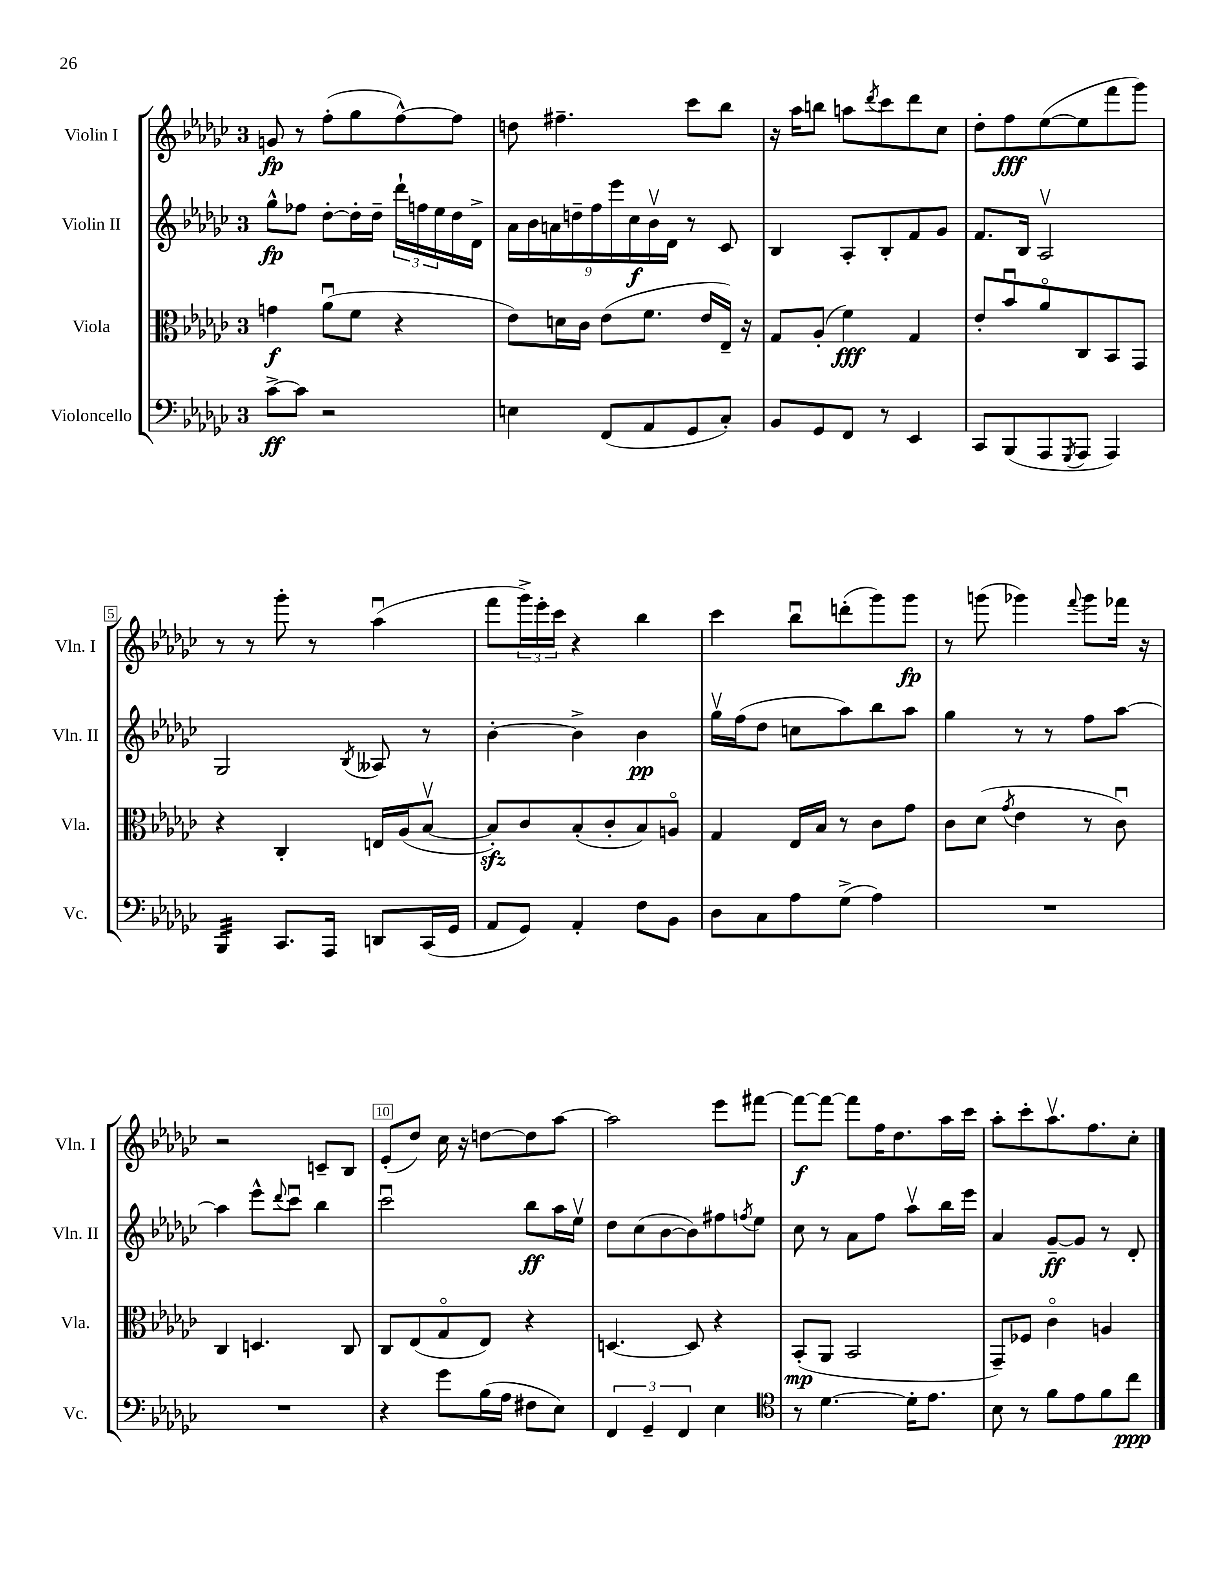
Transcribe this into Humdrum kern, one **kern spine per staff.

**kern	**kern	**kern	**kern
*staff4	*staff3	*staff2	*staff1
*clefF4	*clefC3	*clefG2	*clefG2
*k[b-e-a-d-g-c-]	*k[b-e-a-d-g-c-]	*k[b-e-a-d-g-c-]	*k[b-e-a-d-g-c-]
*M3/4	*M3/4	*M3/4	*M3/4
[8c-^	4g	8gg-^^	8g
8c-]	.	8ff-	8r
2r	(8a-u	[8dd-'	(8ff'
.	8f	16dd-']	8gg-
.	.	16dd-~	.
.	4r	24ddd-`	[8ff^^)
.	.	24ff	.
.	.	24ee-	.
.	.	16dd-	8ff]
.	.	16d-^	.
=	=	=	=
4E	8e-)	18a-	8dd
.	.	18b-	.
.	.	18a	.
.	16d	.	4.ff#~
.	.	18dd~	.
.	16c-	.	.
.	.	18ff	.
(8FF	(8e-	.	.
.	.	18eee-	.
.	.	18cc-	.
8AA-	8.f	.	.
.	.	18b-v	.
.	.	18d-	.
8GG-	.	8r	8ccc-
.	16e-	.	.
8C-')	16E-~)	8c-	8bb-
.	16r	.	.
=	=	=	=
8BB-	8G-	4B-	16r
.	.	.	16aa-
8GG-	(8A-'	.	8bb
8FF	4f)	8A-'	8aa
.	.	.	8qddd-
8r	.	8B-'	8ccc-
4EE-	4G-	8f	8ddd-
.	.	8g-	8cc-
=	=	=	=
8CC-	8e-'	8.f	8dd-'
(8BBB-	8b-u	.	8ff
.	.	16B-	.
8AAA-	8a-o	2A-v	([8ee-
8qGGG-	.	.	.
8AAA-	8C-	.	8ee-]
4AAA-)	8BB-	.	8fff
.	8GG-	.	8ggg-)
=	=	=	=
4BBB-	4r	2G-	8r
.	.	.	8r
8.CC-	4C-'	.	8ggg-'
.	.	.	8r
16AAA-	.	.	.
.	.	8qB-	.
8DD	16E	8A--	(4aa-u
.	(16A-	.	.
(16CC-	[8B-v	8r	.
16GG-	.	.	.
=	=	=	=
8AA-	8B-'])	[4b-'	8fff
8GG-)	8c-	.	24ggg-^)
.	.	.	24eee-'
.	.	.	24ccc-
4AA-'	(8B-'	4b-^]	4r
.	8c-'	.	.
8F	8B-)	4b-	4bb-
8BB-	8Ao	.	.
=	=	=	=
8D-	4G-	16gg-v	4ccc-
.	.	(16ff	.
8C-	.	8dd-	.
8A-	16E-	8cc	8bb-u
.	16B-	.	.
(8G-^	8r	8aa-)	(8ddd'
4A-)	8c-	8bb-	8ggg-)
.	8g-	8aa-	8ggg-
=	=	=	=
2.r	8c-	4gg-	8r
.	(8d-	.	(8ggg
.	8qg-	.	.
.	4e-	8r	4ggg-)
.	.	8r	.
.	.	.	8qqfff
.	8r	8ff	8ggg-
.	8c-u)	[8aa-	16fff-
.	.	.	16r
=	=	=	=
2.r	4C-	4aa-]	2r
.	4.D	8eee-^^	.
.	.	8qqddd-	.
.	.	8ccc-u	.
.	.	4bb-	8c~
.	8C-	.	8B-
=	=	=	=
4r	8C-	2ccc-u	(8e-'
.	(8E-	.	8dd-)
8g-	8G-o	.	16cc-
.	.	.	16r
(16B-	8E-)	.	[8dd
16A-	.	.	.
8F#	4r	8bb-	8dd]
8E-)	.	16aa-	[8aa-
.	.	16ee-v	.
=	=	=	=
6FF	[4.D	8dd-	2aa-]
.	.	(8cc-	.
6GG-~	.	.	.
.	.	[8b-	.
6FF	.	.	.
.	8D]	8b-])	.
4E-	4r	8ff#	8eee-
.	.	8qff	.
.	.	8ee-	[8fff#
=	=	=	=
*clefC4	*	*	*
8r	(8BB-'	8cc-	8fff#_
[4.d-	8AA-	8r	8fff#_
.	2BB-	8a-	8fff#]
.	.	8ff	16ff
.	.	.	8.dd-
16d-']	.	8aa-v	.
8.e-	.	.	.
.	.	16bb-	16aa-
.	.	16eee-	16ccc-
=	=	=	=
8B-	8GG-~)	4a-	8aa-'
8r	8F-	.	8ccc-'
8f	4c-o	[8g-~	8.aa-v
8e-	.	8g-]	.
.	.	.	8.ff
8f	4A	8r	.
8cc-	.	8d-'	8cc-'
==	==	==	==
*-	*-	*-	*-
